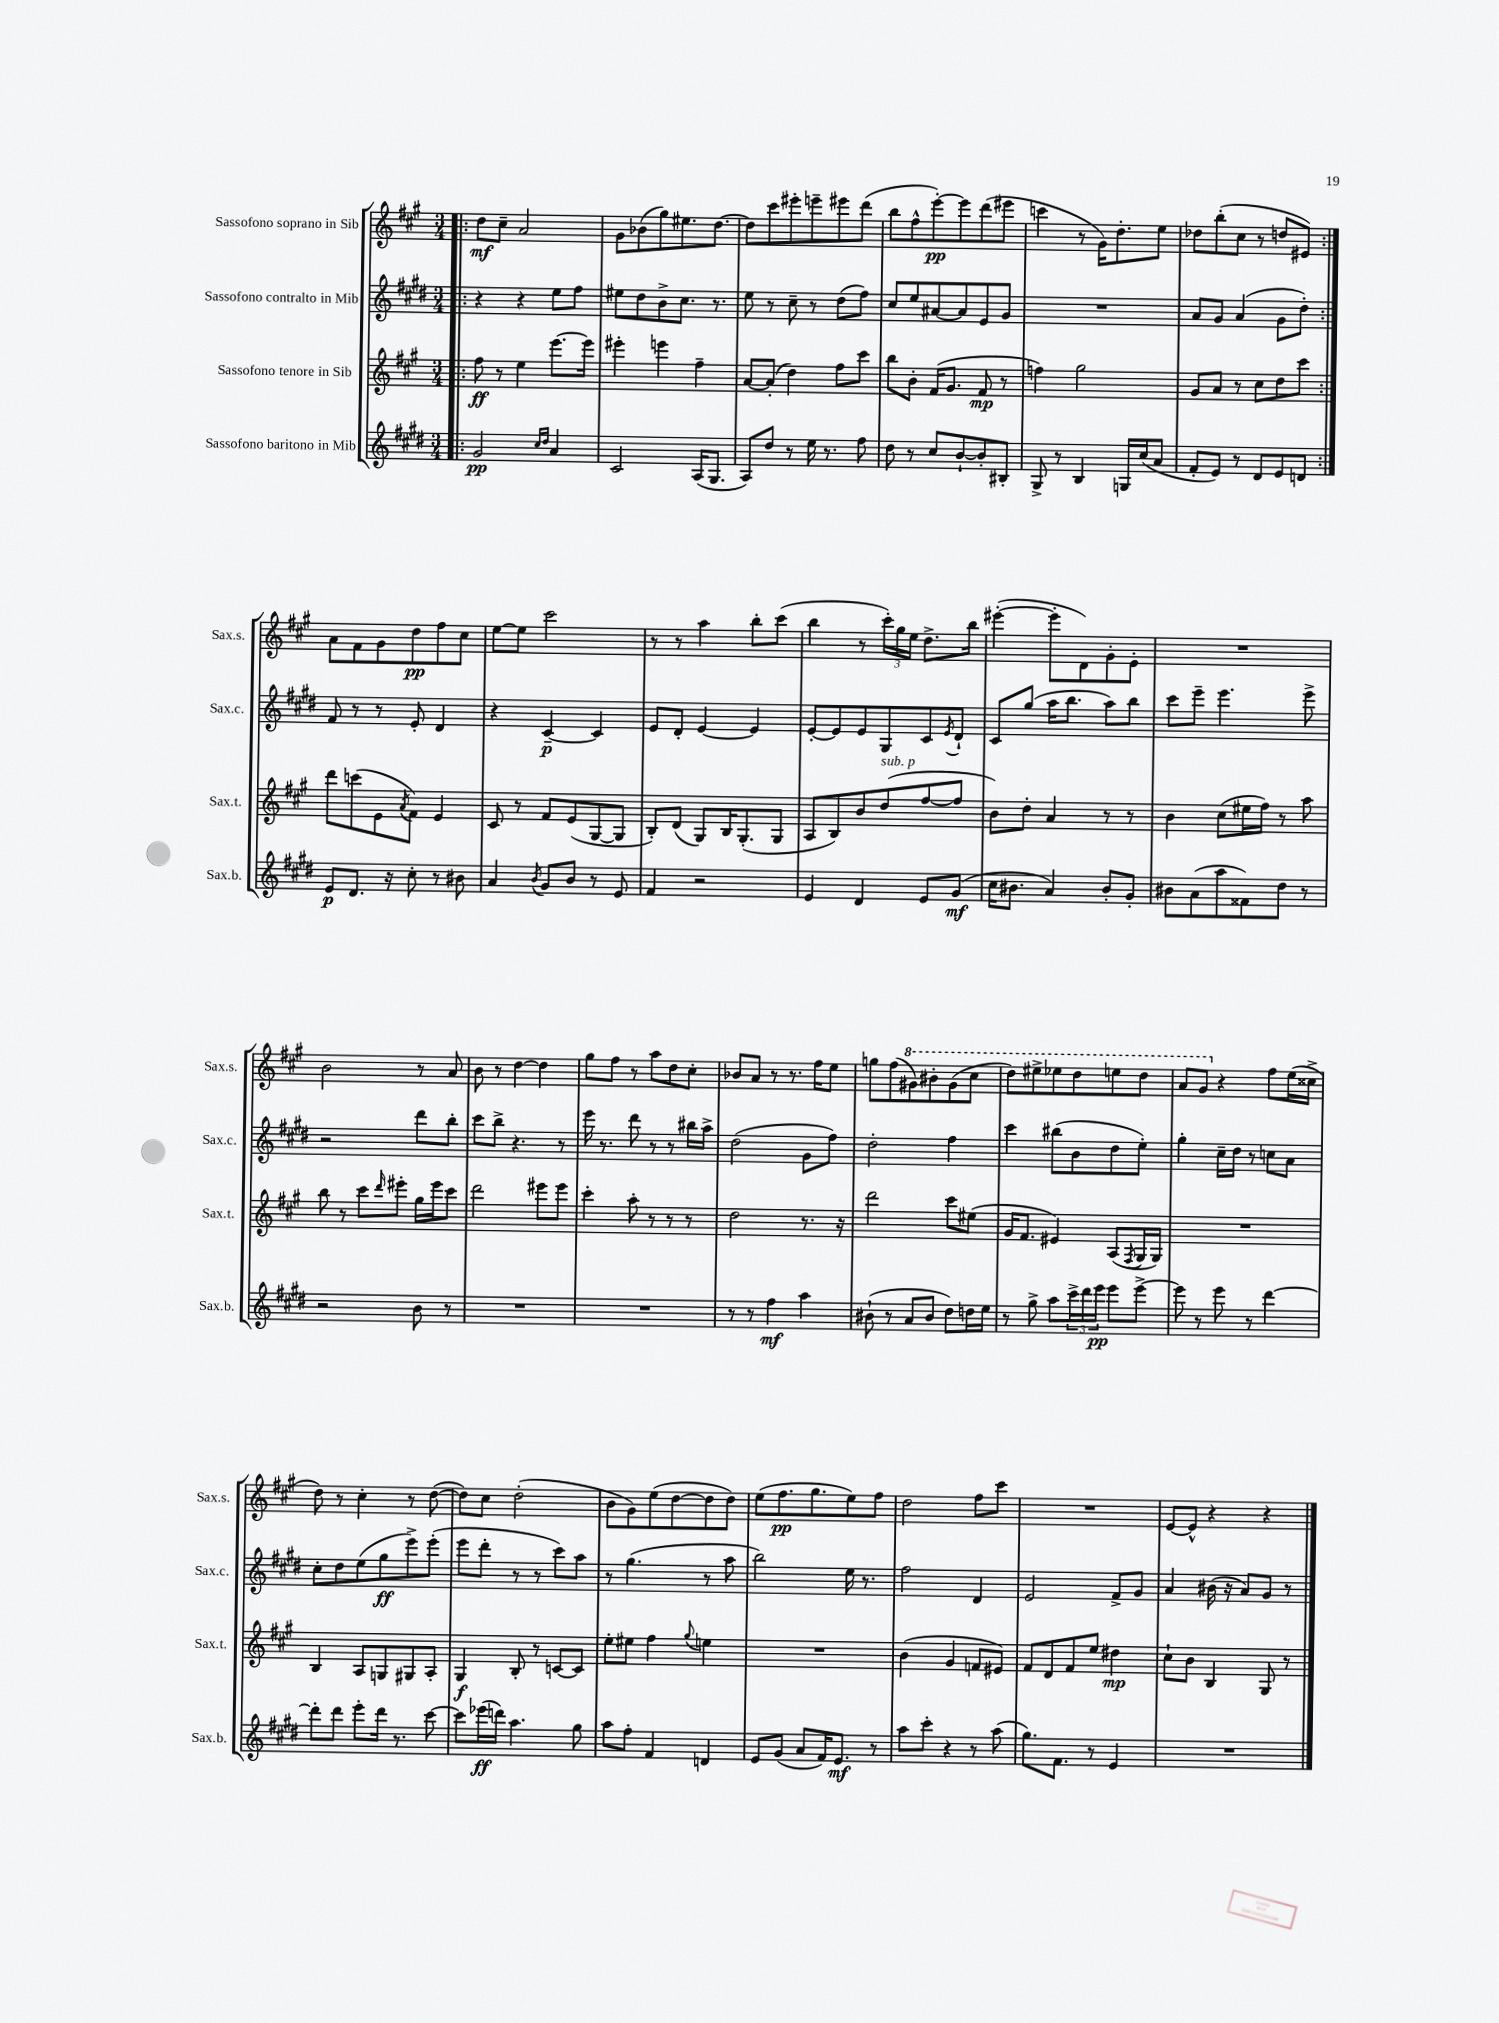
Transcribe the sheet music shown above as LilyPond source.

<<
\new StaffGroup <<
\new Staff = "s0" \with { instrumentName = "Sassofono soprano in Sib" shortInstrumentName = "Sax.s." } {
    \clef treble \key a \major \numericTimeSignature \time 3/4
    \repeat volta 2 { \bar ".|:" d''8\mf cis''8-- a'2 |
    gis'8 bes'8( gis''8) eis''8. d''8.~ |
    d''8 cis'''8 eis'''8-. e'''8-- eis'''8 d'''8( |
    b''8 fis''8-^ e'''8~-.\pp) e'''8 d'''8( eis'''8 |
    c'''4 r8 gis'16) d''8.-. e''8 |
    des''8 b''8-.( cis''8 r8 d''8 eis'8) | }
    a'8 fis'8 gis'8 d''8\pp fis''8 cis''8 |
    e''8~ e''8 cis'''2 |
    r8 r8 a''4 b''8-. cis'''8( |
    b''4 r8 \tuplet 3/2 { cis'''16-.) gis''16 e''16 } d''8.-> b''16 |
    eis'''4~-.( eis'''8-. d'8) gis'8-. e'8-. |
    R2. |
    b'2 r8 a'8 |
    b'8 r8 d''4~ d''4 |
    gis''8 fis''8 r8 a''8 d''8 cis''8-. |
    bes'8 a'8 r8 r8. fis''16 e''8 |
    g''8 fis''8( \ottava #1 gis''8) bis''8-. gis''8( cis'''8 |
    d'''8) eis'''8-> ees'''8 d'''8 e'''8 d'''8 |
    a''8 gis''8 \ottava #0 r4 fis''8 e''16( cisis''16-> |
    d''8) r8 cis''4-. r8 d''8~( |
    d''8) cis''8 d''2-.( |
    b'8 gis'8) e''8( d''8~ d''8 d''8) |
    e''8( fis''8.\pp gis''8. e''8) fis''8 |
    d''2 fis''8 cis'''8 |
    R2. |
    e'8~ e'8-^ r4 r4 \bar "|." |
}
\new Staff = "s1" \with { instrumentName = "Sassofono contralto in Mib" shortInstrumentName = "Sax.c." } {
    \clef treble \key e \major \numericTimeSignature \time 3/4
    \repeat volta 2 { \bar ".|:" r4 r4 e''8 fis''8 |
    eis''8 dis''8 b'8-> cis''8. r8. |
    e''8 r8 cis''8-- r8 dis''8( fis''8) |
    cis''8 e''8 ais'8~ ais'8 e'8 gis'8 |
    R2. |
    a'8 gis'8 a'4( gis'8 dis''8-.) | }
    fis'8 r8 r8 e'8-. dis'4 |
    r4 cis'4~--\p cis'4 |
    e'8 dis'8-. e'4~ e'4 |
    e'8~-. e'8 e'8 gis8 cis'8 \acciaccatura { e'8 } dis'8-! |
    cis'8 gis''8( a''16 b''8. a''8) b''8 |
    cis'''8 e'''8-- e'''4. e'''8-> |
    r2 dis'''8 b''8-. |
    cis'''8 b''8-> r4. r8 |
    e'''16 r8. dis'''8 r8 r8 bis''16 a''16-> |
    dis''2( gis'8 fis''8) |
    dis''2-. fis''4 |
    cis'''4 bis''8( b'8 dis''8 e''8-.) |
    gis''4-. cis''16-- dis''16 r8 c''8 a'8 |
    cis''8-. dis''8 e''8( gis''8\ff e'''8->) e'''8-.( |
    e'''8 dis'''8-. r8 r8 cis'''8) a''8 |
    r8 gis''4.( r8 a''8 |
    b''2) e''16 r8. |
    fis''2 dis'4 |
    e'2 fis'8-> gis'8 |
    a'4 bis'16( r16 a'8) gis'8 r8 \bar "|." |
}
\new Staff = "s2" \with { instrumentName = "Sassofono tenore in Sib" shortInstrumentName = "Sax.t." } {
    \clef treble \key a \major \numericTimeSignature \time 3/4
    \repeat volta 2 { \bar ".|:" fis''8\ff r8 e''4 e'''8.~ e'''16 |
    eis'''4-. e'''4 fis''4-- |
    a'8~ a'8-.( d''4) fis''8 cis'''8 |
    b''8 b'8-. fis'16( gis'8. fis'8\mp r8 |
    f''4) gis''2 |
    gis'8 a'8 r8 cis''8 d''8 cis'''8 | }
    d'''8 c'''8( e'8 \acciaccatura { a'8 } fis'8) e'4 |
    cis'8 r8 fis'8 e'8( gis8~ gis8 |
    b8-.) d'8( gis8) b16 gis8.-.( gis8 |
    a8 b8) b'8 d''8^\markup { \italic "sub. p" }( fis''8~ fis''8 |
    b'8) d''8-. a'4 r8 r8 |
    b'4 cis''8( eis''16 fis''16) r8 a''8 |
    b''8 r8 cis'''8 \grace { d'''16 } eis'''8-. gis''16 eis'''16 cis'''8 |
    d'''2 eis'''8 eis'''8 |
    cis'''4-. a''8-. r8 r8 r8 |
    d''2 r8. r16 |
    d'''2 cis'''8 eis''8( |
    gis'16 fis'8. eis'4) a8( \acciaccatura { fis8 } gis16 gis16) |
    R2. |
    b4 a8 g8 gis8 a8-. |
    gis4\f b8-. r8 c'8~ c'8 |
    e''8-. eis''8 fis''4 \appoggiatura { gis''8 } e''4 |
    R2. |
    b'4( gis'4 f'8 eis'8) |
    fis'8 d'8 fis'8 e''8 dis''4\mp |
    cis''8-! b'8 b4 gis8 r8 \bar "|." |
}
\new Staff = "s3" \with { instrumentName = "Sassofono baritono in Mib" shortInstrumentName = "Sax.b." } {
    \clef treble \key e \major \numericTimeSignature \time 3/4
    \repeat volta 2 { \bar ".|:" gis'2\pp \grace { cis''16 dis''16 } a'4 |
    cis'2 a16( gis8. |
    a8) dis''8 r8 e''16 r8. fis''8 |
    dis''8 r8 cis''8 b'8~-! b'8-. bis8-. |
    gis8-> r8 b4 g16 cis''16( a'8 |
    fis'8-. e'8) r8 dis'8 e'8 d'8 | }
    e'8\p dis'8. r16 cis''8-. r8 bis'8 |
    a'4 \acciaccatura { b'8 } gis'8 b'8 r8 e'8 |
    fis'4 r2 |
    e'4 dis'4 e'8 gis'8\mf( |
    cis''16 bis'8. a'4) bis'8-. gis'8-. |
    bis'8 a'8( a''8 fisis'8) dis''8 r8 |
    r2 b'8 r8 |
    R2. |
    R2. |
    r8 r8 fis''4\mf a''4 |
    bis'8-!( r8 a'8 bis'8 dis''8) d''16 e''16 |
    r8 gis''8-> a''8 \tuplet 3/2 { cis'''16-> dis'''16 e'''16\pp } e'''8 e'''8~-> |
    e'''8 r8 e'''8 r8 dis'''4~ |
    dis'''8-. dis'''8 e'''8-. dis'''16 r8. cis'''8~ |
    cis'''8 ees'''16\ff( d'''16) a''4. gis''8 |
    a''8 fis''8-. fis'4 d'4 |
    e'8 gis'8( a'8 fis'16) e'8.\mf r8 |
    a''8 cis'''8-. r4 r8 a''8( |
    gis''8.) fis'8. r8 e'4 |
    R2. \bar "|." |
}
>>
>>
\layout { \context { \Score \remove "Bar_number_engraver" } }
